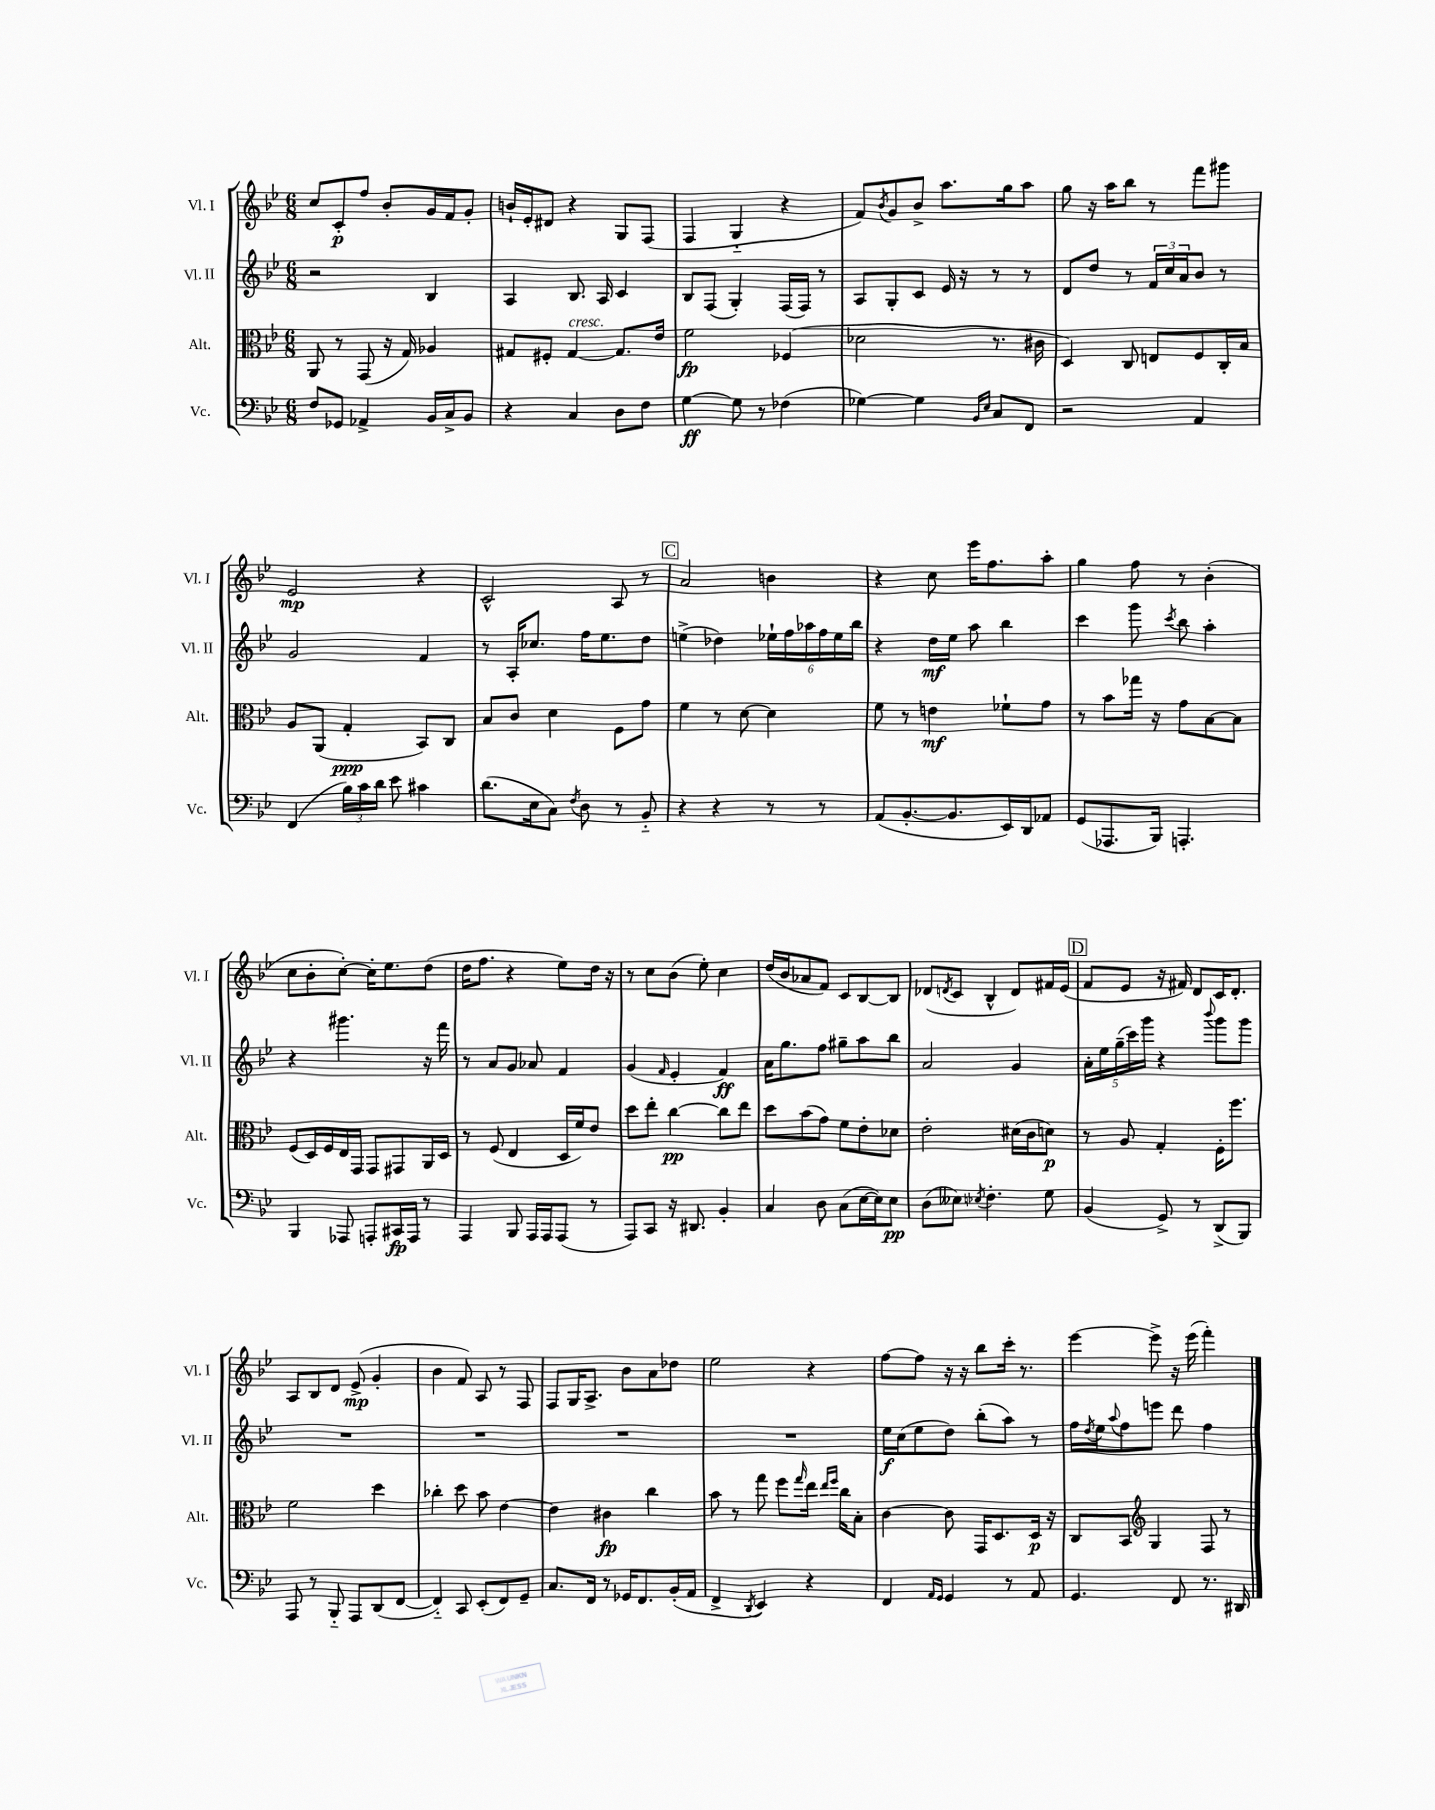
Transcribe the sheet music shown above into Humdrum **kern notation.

**kern	**kern	**kern	**kern
*staff4	*staff3	*staff2	*staff1
*clefF4	*clefC3	*clefG2	*clefG2
*k[b-e-]	*k[b-e-]	*k[b-e-]	*k[b-e-]
*M6/8	*M6/8	*M6/8	*M6/8
8F/L	8AA/	2r	8cc/L
8GG-/J	8r	.	8c'/
4AA-^/	(8GG/	.	8ff/J
.	16r	.	8b-'/L
.	16G/)	.	.
16BB-/LL	4A-/	4B-/	16g/L
16C^/J	.	.	16f/J
8BB-/J	.	.	8g'/J
=	=	=	=
4r	8G#/L	4A/	16b`/LL
.	.	.	16e-'/J
.	8F#'/J	.	8d#/J
4C/	[4G#/	8.B-/	4r
.	.	16A/	.
8D\L	8.G#/]L	4c/	8G/L
8F\J	.	.	(8F/J
.	16e-/Jk	.	.
=	=	=	=
[4G\	2f\	8B-/L	4F/
.	.	(8F/J	.
8G\]	.	4G'/)	4G'~/
8r	.	.	.
(4F-\	(4F-/	(16F/LL	4r
.	.	16F/JJ)	.
.	.	8r	.
=	=	=	=
[4G-\)	2d-\	8A/L	8f/L)
.	.	.	8qb-/
.	.	8G'/	8g/
4G-\]	.	8c/J	8b-^/J
.	.	16e-/	8.aa\L
.	.	16r	.
16qqBB-/LL	.	.	.
16qqE-/JJ	.	.	.
8C/L	8.r	8r	.
.	.	.	16gg\k
8FF/J	.	8r	8aa\J
.	16c#\	.	.
=	=	=	=
2r	4D/)	8d/L	8gg\
.	.	8dd/J	16r
.	.	.	16aa\LK
.	8C/	8r	8bb-\J
.	8E/L	24f/LL	8r
.	.	24cc/	.
.	.	24a/J	.
4AA/	8F/	8b-/J	8fff\L
.	16C'/L	8r	8ggg#\J
.	16B-/JJ	.	.
=	=	=	=
(4FF/	8A/L	2g/	2e-/
.	(8AA/J	.	.
24B-\LL)	4G'/	.	.
24c\	.	.	.
24d\JJ	.	.	.
8e-\	.	.	.
4c#\	8BB-/L)	4f/	4r
.	8C/J	.	.
=	=	=	=
(8.d\L	8B-/L	8r	2c^^/
.	8c/J	16A'/LK	.
16E-\k	.	8.cc-/J	.
8C\J)	4d\	.	.
8qF/	.	.	.
8D\	.	16ff\LK	.
.	.	8.ee-\	.
8r	8F\L	.	8A/
8BB-'~/	8g\J	8dd\J	8r
=	=	=	=
4r	4f\	(4ee^\	2a/
4r	8r	4dd-\)	.
.	[8d\	.	.
8r	4d\]	24ee-`\LL	4b\
.	.	24ff\	.
.	.	24aa-\	.
8r	.	24ff\	.
.	.	24ee-\	.
.	.	24bb-\JJ	.
=	=	=	=
(8AA/L	8f\	4r	4r
[8.BB-'/	8r	.	.
.	4e\	16dd\LL	8cc\
8.BB-/]	.	16ee-\JJ	.
.	.	8aa\	16eee-\LK
.	.	.	8.ff\
16EE-/L)	8f-`\L	4bb-\	.
16DD/J	.	.	.
8AA-/J	8g\J	.	8aa'\J
=	=	=	=
(8GG/L	8r	4ccc\	4gg\
8.AAA-/	8b-\L	.	.
.	16gg-\Jk	8ggg\	8ff\
16BBB-/Jk)	16r	.	.
.	.	8qccc/	.
4.AAA'/	8g\L	8bb-\	8r
.	[8B-\	4aa'\	(4b-'\
.	8B-\]J	.	.
=	=	=	=
4BBB-/	(8F/L	4r	8cc\L
.	16D/L)	.	8b-'\
.	16F/	.	.
8AAA-/	16E-/	4.ggg#\	[8cc'\J)
.	16GG/JJ	.	.
8AAA'/L	8GG/L	.	16cc'\]LK
.	.	.	8.ee-\
16CC#/L	8GG#/	.	.
16AAA/JJ	.	.	.
8r	16AA/L	16r	(8dd\J
.	16D/JJ	16fff\	.
=	=	=	=
4AAA/	8r	8r	16dd\LK
.	.	.	8.ff\J
.	(8F/	8a/L	.
8BBB-/	4E-/	8g/J	4r
16AAA/LL	.	8a-/	.
16AAA/J	.	.	.
(8AAA/J	16D/LL	4f/	8ee-\L)
.	16f/J)	.	.
8r	8e-/J	.	16dd\Jk
.	.	.	16r
=	=	=	=
8AAA/L)	8dd\L	(4g/	8r
8CC/J	8ee-'\J	.	8cc\L
.	.	16qqf/	.
16r	[4cc\	4e-'/	(8b-\J
8.DD#/	.	.	.
.	.	.	8ee-'\)
4BB-'/	8cc\]L	4f/)	4cc\
.	8ee-\J	.	.
=	=	=	=
4C/	8dd\L	16a\LK	(16dd/LL
.	.	8.gg\	16b-/J
.	(8b-\	.	8a-/
8D\	8g\J)	8ff\J	8f/J)
(8C\L	8f\L	8gg#~\L	8c/L
[16E-\L	8e-'\	8aa\	[8B-/
16E-\]J)	.	.	.
8E-\J	8d-\J	8bb-\J	8B-/]J
=	=	=	=
(8D\L	2e-'\	2a/	(8d-/L
.	.	.	8qd/
8E--\J)	.	.	8c/J
8qE-/	.	.	.
4.F'\	.	.	4B-^^/
.	(16d#\LL	4g/	8d/L)
.	16c\J	.	.
8G\	8d\J)	.	16f#/L
.	.	.	(16e-/JJ
=	=	=	=
(4BB-/	8r	20a'\LL	8f/L
.	.	20ee-\	.
.	.	(20gg~\	.
.	8A/	.	8e-/J
.	.	20ccc\)	.
.	.	20ggg\JJ	.
8GG^/)	4G'/	4r	16r
.	.	.	16f#/)
8r	.	.	8d/L
.	.	8qqbbb-/	.
(8DD^/L	16F'\LK	8ggg\L	16c/K
.	8.ff\J	.	8.d'/J
8BBB-/J)	.	8ggg\J	.
=	=	=	=
8AAA/	2f\	2.r	8A/L
8r	.	.	8B-/
8BBB-'~/	.	.	8d/J
8AAA/L	.	.	(8e-^/
(8DD/	4dd\	.	4g'/
[8FF/J	.	.	.
=	=	=	=
4FF'~/])	4cc-'\	2.r	4b-\
8CC/	8dd\	.	8f/)
(8EE-'/L	8b-\	.	8A/
8FF/)	[4e-\	.	8r
8GG~/J	.	.	8F/
=	=	=	=
8.C/L	4e-\]	2.r	8F/L
.	.	.	16G/K
16FF/Jk	.	.	8.A^/J
8r	4c#\	.	.
16GG-/LK	.	.	8b-\L
8.FF/	.	.	.
.	4cc\	.	8a\
(16BB-'/L	.	.	8dd-\J
16AA/JJ	.	.	.
=	=	=	=
4FF^/	8b-\	2.r	2ee-\
.	8r	.	.
8qDD/	.	.	.
4EE-/)	8gg\	.	.
.	8ff\L	.	.
.	16qqgg/	.	.
4r	16ee-\Jk	.	4r
.	16qqee-/LL	.	.
.	16qqff/JJ	.	.
.	16cc\LK	.	.
.	8B-'\J	.	.
=	=	=	=
4FF/	[4c\	16ee-\LL	[8ff\L
.	.	(16cc\J	.
.	.	8ee-\	8ff\]J
16qqAA/LL	.	.	.
16qqGG/JJ	.	.	.
4GG/	8c\]	8dd\J)	16r
.	.	.	16r
.	16GG/LK	(8bb-'\L	8bb-\L
.	8.D/	.	.
8r	.	8aa\J)	16ccc'\Jk
.	.	.	8.r
8AA/	16D/Jk	8r	.
.	16r	.	.
=	=	=	=
4.GG/	8C/L	16ff\LL	[4eee-\
.	.	8qdd/	.
.	.	16ee-\J	.
.	.	8qqaa/	.
.	8BB-/J	8ff\	.
*	*clefG2	*	*
.	4G/	8eee\J	8eee-^\]
8FF/	.	8ddd\	16r
.	.	.	(16eee-\
8.r	8F/	4ff\	4fff'\)
.	8r	.	.
16DD#/	.	.	.
==	==	==	==
*-	*-	*-	*-
